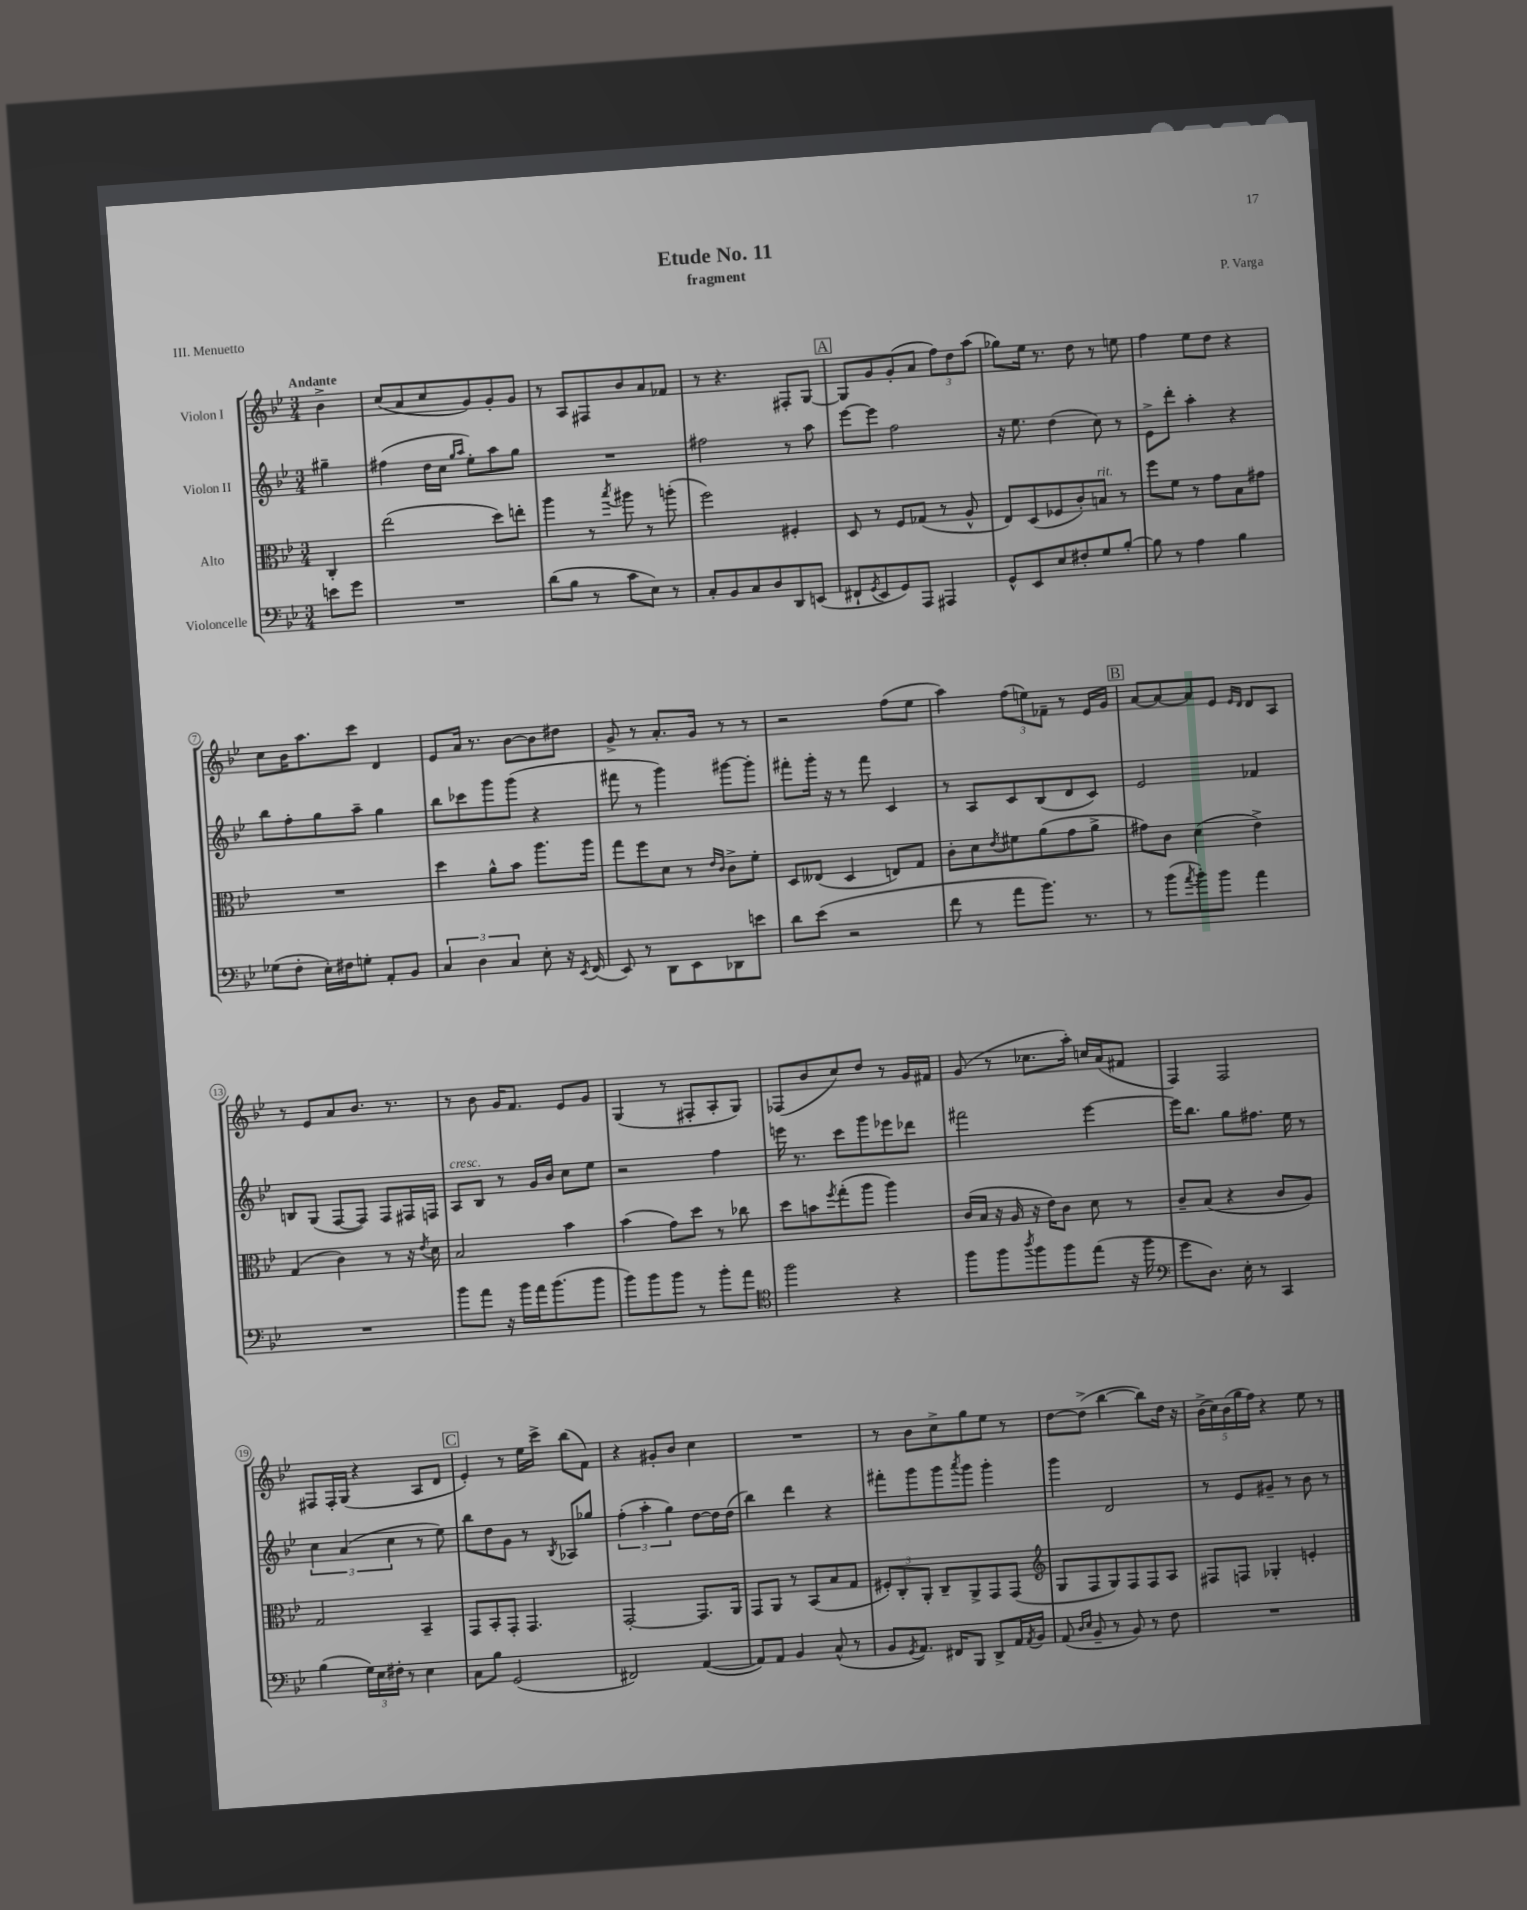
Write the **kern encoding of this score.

**kern	**kern	**kern	**kern
*staff4	*staff3	*staff2	*staff1
*clefF4	*clefC3	*clefG2	*clefG2
*k[b-e-]	*k[b-e-]	*k[b-e-]	*k[b-e-]
*M3/4	*M3/4	*M3/4	*M3/4
8e	4C'	4gg#~	4b-^
8g	.	.	.
=	=	=	=
2.r	(2ee-	(4ff#	(8cc
.	.	.	8a
.	.	16dd	8cc
.	.	16cc	.
.	.	16qqgg	.
.	.	16qqaa	.
.	.	8ee-')	8g)
.	8dd)	8aa	8g'
.	8ee'	8gg	8g
=	=	=	=
(8d	4aa	2.r	8r
8B-	.	.	8A
8r	8r	.	8F#
.	8qbb-	.	.
8c	8aa#	.	8b-
8E-)	8r	.	8a
8r	(8aa'	.	8f-
=	=	=	=
8C'	2ff)	2ff#	8r
8BB-	.	.	4.r
8C	.	.	.
8D	.	.	.
8DD	4F#'	8r	8F#'
(8EE	.	8aa	[8G
=	=	=	=
8FF#`	8D	[8eee-	8G]
8qGG	.	.	.
8EE-	8r	8eee-]	8g
8GG)	8F	2ff	(8g'
8AAA	(8G-	.	8a
4AAA#	8r	.	12ff)
.	.	.	12dd
.	8A^^	.	.
.	.	.	(12aa
=	=	=	=
8GG^^	8E-)	16r	8gg-)
.	.	8.ee-	.
8EE-	(8D	.	16ee-
.	.	.	8.r
8E-	8F-	(4dd	.
8F#'	8c')	.	8dd
8G	8B	8cc)	8r
[8B-'	8r	8r	8ee
=	=	=	=
8B-]	8ff	8e-^	4ff
8r	8f	8ddd'	.
4A	8r	4aa'	8ee-
.	8g	.	8dd
4B-	8B-	4r	4r
.	8g#	.	.
=	=	=	=
(8G-	2.r	8bb-	8cc
8F'	.	8ff'	16b-
.	.	.	8.aa
16E-')	.	8gg	.
16F#	.	.	.
8G'	.	8aa~	8ccc
8AA'	.	4gg	4d
8BB-	.	.	.
=	=	=	=
6C	4dd	8bb-	8e-
.	.	8ccc-	16a
6D	.	.	.
.	.	.	8.r
.	8a^^	8ggg	.
6C	.	.	.
.	8b-	(8ggg	[8b-
8E-'	8.aa	4r	8b-]
16r	.	.	8dd#
8qEE-	.	.	.
(16FF	16aa	.	.
=	=	=	=
8EE-)	8gg	8fff#	8g^
8r	8ff	8r	8r
8DD	8d	4ggg)	8.a'
8EE-	8r	.	.
.	.	.	16g
.	16qqe-	.	.
.	16qqc	.	.
8DD-	8c^	[8ggg#	8r
8e	8f'	8ggg#']	8r
=	=	=	=
8d	8D	8fff#'	2r
(8e-	(8E--	16ggg'	.
.	.	16r	.
2r	4D	8r	.
.	.	8fff#	.
.	8E)	4c	(8ff
.	8G	.	8ee-
=	=	=	=
8f	8c'	8r	4aa)
8r	8d	8A	.
.	8qe-	.	.
8a	8f#	8c	(12ff
.	.	.	12ee)
8.b-)	(8a	(8B-	.
.	.	.	12f-~
.	8g	8d	8r
8.r	.	.	.
.	8a^	8c)	16e-
.	.	.	16g
=	=	=	=
8r	8g#)	2e-	[8a
(8b-	8c	.	8a_
8qa	.	.	.
8b-')	(4d	.	8a]
8b-	.	.	8e-
.	.	.	16qqe-
.	.	.	16qqd
4a	4e-^)	4f-	8d
.	.	.	8A
=	=	=	=
2.r	(4G	8B	8r
.	.	(8G	8e-
.	4c)	[8F	8a
.	.	8F])	8.b-
.	8r	8F	.
.	.	.	8.r
.	16r	16F#	.
.	8qe-	.	.
.	16d	16F	.
=	=	=	=
8b-	2B-	8A	8r
8a	.	8B-	8b-
16r	.	8r	16g
16b-	.	.	8.f
16a	.	16g	.
(8.b-	.	16b-	.
.	4b-	8cc	8e-
8b-	.	8ee-	8g
=	=	=	=
8b-)	(4b-	2r	(4G
8b-	.	.	.
8b-	8g)	.	8r
8r	8dd	.	8F#'
8b-'	8r	4ff	8A'
8a	8cc-	.	8G)
=	=	=	=
*clefC4	*	*	*
2ff	8dd	16eee	(8F-
.	.	8.r	.
.	8b	.	8b-
.	8qff	.	.
.	(8gg'	8ccc	8cc)
.	8aa	8ggg	8dd
4r	4aa)	8eee-	8r
.	.	8ddd-	16g
.	.	.	16f#
=	=	=	=
8ff	(16c	2fff#	(8g
.	16B-	.	.
8ff	16r	.	8r
.	16A	.	.
8qaa	.	.	.
8ff	16r	.	8.cc-
.	16e-)	.	.
8ff	8c	.	.
.	.	.	16aa')
(8ee-	8d	[4eee-	16cc
.	.	.	(16a
16r	8r	.	8f#
16ff	.	.	.
=	=	=	=
*clefF4	*	*	*
8g	8c~	16eee-]	4F)
.	.	8.bb-	.
8.D)	(8B-	.	.
.	4r	8gg	2F
16E-'	.	.	.
8r	.	8.ff#	.
4CC	8c	.	.
.	.	16ee-	.
.	8A)	8r	.
=	=	=	=
(4B-	2G	6cc	8F#
.	.	.	16F#'
.	.	(6a	.
.	.	.	(16G
24G)	.	.	4r
24E-	.	.	.
24F#'	.	6cc	.
8r	.	.	.
4E-	4BB-~	8r	8A
.	.	8ee-)	8d
=	=	=	=
8C	8GG	8bb-	4e-')
8B-	8BB-'	8dd	.
(2GG	8GG'	8g	8r
.	4.GG	8r	16ee-
.	.	.	16ccc^
.	.	8qB-	.
.	.	8A-	(8bb-
.	.	8gg-	8f)
=	=	=	=
2FF#)	[2GG'	(6ff'	4r
.	.	6aa'	.
.	.	.	8g#'
.	.	6gg)	.
.	.	.	8b-
([4AA	8.GG]	[8dd	4cc
.	.	16dd]	.
.	16AA	(16dd	.
=	=	=	=
8AA])	8GG	4bb-)	2.r
8AA	8AA	.	.
4BB-	8r	4ddd	.
.	(8BB-	.	.
(8C^^	8B-	4r	.
8r	8G	.	.
=	=	=	=
8BB-	12F#')	8fff#'	8r
.	12C'	.	.
8qGG	.	.	.
8.AA)	.	8ggg	8b-
.	12AA'	.	.
.	8C~	8ggg	8cc^
16FF#	.	.	.
.	.	8qaaa	.
8BBB-	8AA^	8ggg	8gg
8DD^	8GG	4ggg'	8ee-
16AA	(8GG	.	8r
8qAA	.	.	.
16BB-	.	.	.
=	=	=	=
*	*clefG2	*	*
(8AA	8G	4ggg	[8dd
16qqD	.	.	.
16qqE-	.	.	.
8BB-~	8F	.	(8dd^]
8r	8G)	2d	[4bb-
8BB-)	8F	.	.
8r	8F	.	8bb-])
8F	8A	.	16dd
.	.	.	16r
=	=	=	=
2.r	8F#	8r	(20b-^
.	.	.	20cc)
.	.	.	(20b-
.	8F	8e-	.
.	.	.	20gg
.	.	.	20ff)
.	4G-'	8g#~	4r
.	.	8r	.
.	4e'	8b-	8ee-
.	.	8r	8r
==	==	==	==
*-	*-	*-	*-
